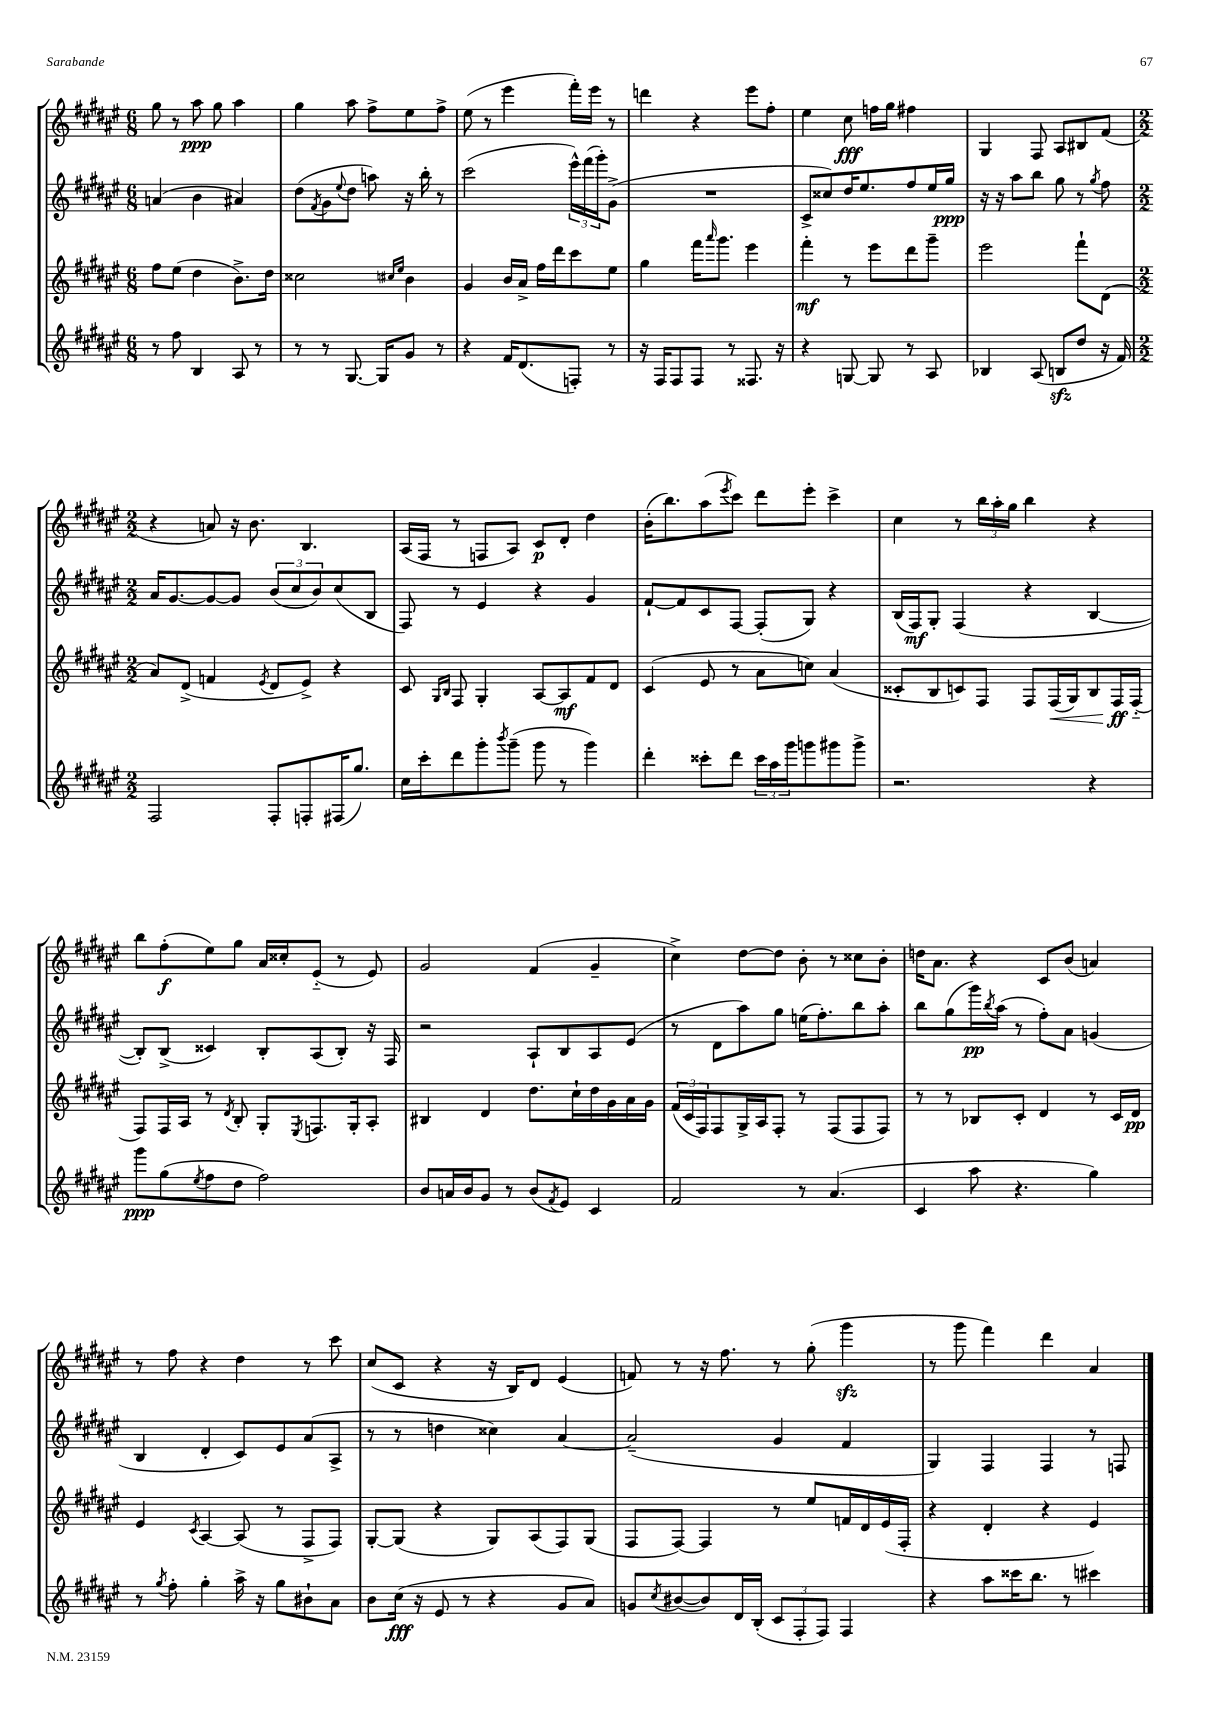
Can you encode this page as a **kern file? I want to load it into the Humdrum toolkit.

**kern	**kern	**kern	**kern
*staff4	*staff3	*staff2	*staff1
*clefG2	*clefG2	*clefG2	*clefG2
*k[f#c#g#d#a#e#]	*k[f#c#g#d#a#e#]	*k[f#c#g#d#a#e#]	*k[f#c#g#d#a#e#]
*M6/8	*M6/8	*M6/8	*M6/8
8r	8ff#\L	(4a/	8gg#\
8ff#\	(8ee#\J	.	8r
4B/	4dd#\	4b\	8aa#\
.	.	.	8gg#\
8A#/	8.b^\L)	4a#/)	4aa#\
8r	.	.	.
.	16dd#\Jk	.	.
=	=	=	=
8r	2cc##\	(8dd#\L	4gg#\
.	.	8qf#/	.
8r	.	8g#\	.
.	.	8qqee#/	.
[8.G#/	.	8dd#\J	8aa#\
.	.	8aa\)	8ff#^\L
16G#/]LK	.	.	.
.	16qqcc#/LL	.	.
.	16qqee#/JJ	.	.
8g#/J	4b\	16r	8ee#\
.	.	16bb'\	.
8r	.	8r	8ff#^\J
=	=	=	=
4r	4g#/	(2ccc#\	(8ee#\
.	.	.	8r
16f#/LK	16b/LL	.	4eee#\
(8.d#/	16a#^/JJ	.	.
.	16ff#\LL	.	.
.	16ddd#\J	.	.
8F'/J)	8ccc#\	24eee#^^\LL)	16fff#'\LL)
.	.	(24fff#\	.
.	.	.	16eee#\JJ
.	.	24ggg#'\J)	.
8r	8ee#\J	(8g#^\J	8r
=	=	=	=
16r	4gg#\	2.r	4ddd\
16F#/LK	.	.	.
8F#/	.	.	.
8F#/J	16fff#\LK	.	4r
.	16qqaaa#/	.	.
.	8.ggg#\J	.	.
8r	.	.	.
8.F##/	4eee#\	.	8eee#\L
.	.	.	8ff#'\J
16r	.	.	.
=	=	=	=
4r	4fff#'\	8c#^/L	4ee#\
.	.	8cc##/)	.
[8G/	8r	16dd#/K	8cc#\
.	.	8.ee#/	.
8G/]	8eee#\L	.	16ff\LL
.	.	.	16gg#\JJ
8r	8ddd#\	8ff#/	4ff#\
8A#/	8ggg#~\J	16ee#/L	.
.	.	16gg#/JJ	.
=	=	=	=
4B-/	2eee#\	16r	4G#/
.	.	16r	.
.	.	8aa#\L	.
(8A#/	.	8bb\J	8F#/
8B/L	.	8gg#\	8A#/L
8dd#/J	8fff#`\L	8r	8B#/
.	.	8qgg#/	.
16r	(8d#\J	8ff#\	(8f#/J
16f#/)	.	.	.
=	=	=	=
*M2/2	*M2/2	*M2/2	*M2/2
2F#/	8a#/L)	16a#/LK	4r
.	.	[8.g#/	.
.	(8d#^/J	.	.
.	4f/	8g#/_	8a/)
.	.	8g#/]J	16r
.	.	.	8.b\
.	8qe#/	.	.
8F#'/L	8d#/L	(12b/L	.
.	.	12cc#/	.
8F'/	8e#^/J)	.	4.B/
.	.	12b/)	.
(16F#/K	4r	(8cc#/	.
8.gg#/J)	.	.	.
.	.	8B/J	.
=	=	=	=
16cc#\LL	8c#/	8F#/)	(16A#/LL
16ccc#'\J	.	.	16F#/JJ
.	16qqG#/LL	.	.
.	16qqB/JJ	.	.
8ddd#\	8F#/	8r	8r
8ggg#'\	4G#'/	4e#/	8F/L
8qbbb/	.	.	.
(8ggg#~\J	.	.	8A#/J)
8ggg#\	[8A#/L	4r	8c#/L
8r	8A#/]	.	8d#'/J
4ggg#\)	8f#/	4g#/	4dd#\
.	8d#/J	.	.
=	=	=	=
4ddd#'\	(4c#/	[8f#`/L	(16b'\LK
.	.	.	8.bb\)
.	.	8f#/]	.
8ccc##'\L	8e#/	8c#/	(8aa#\
.	.	.	8qeee#/
8ddd#\J	8r	[8F#/J	8ccc#\J)
24ccc##\LL	8a#\L	(8F#'/]L	8ddd#\L
24aa#\	.	.	.
24ggg#\J	.	.	.
8ggg\	8cc\J)	8G#/J)	8eee#'\J
8ggg#\	(4a#/	4r	4ccc#^\
8ggg#^\J	.	.	.
=	=	=	=
2.r	8c##'/L	(16B/LL	4cc#\
.	.	16F#/J)	.
.	8B/	8G#'/J	.
.	8c/)	(4F#/	8r
.	8F#/J	.	24bb\LL
.	.	.	24aa#'\
.	.	.	24gg#\JJ
.	8F#/L	4r	4bb\
.	(16F#/L	.	.
.	16G#/J)	.	.
4r	8B/	[4B/	4r
.	16F#/L	.	.
.	(16F#'~/JJ	.	.
=	=	=	=
8ggg#\L	8F#/L)	8B'/]L)	8bb\L
(8gg#\	16F#/L	(8B^/J	(8ff#'\
.	16A#/JJ	.	.
8qee#/	.	.	.
8ff#\	8r	4c##/)	8ee#\)
.	8qd#/	.	.
8dd#\J	8B'/	.	8gg#\J
2ff#\)	8G#'/L	8B'/L	16a#/LL
.	.	.	16cc##'/J
.	8qE#/	.	.
.	8.F/	(8A#/	(8e#'~/J
.	.	8B'/J)	8r
.	16G#'/k	.	.
.	8A#'/J	16r	8e#/)
.	.	16F#/	.
=	=	=	=
8b/L	4B#/	2r	2g#/
16a/L	.	.	.
16b/J	.	.	.
8g#/J	4d#/	.	.
8r	.	.	.
(8b/L	8.dd#\L	8A#`/L	(4f#/
8qf#/	.	.	.
8e#/J)	.	8B/	.
.	16cc#`\L	.	.
4c#/	16dd#\	8A#/	4g#~/
.	16g#\	.	.
.	16a#\	(8e#/J	.
.	16g#\JJ	.	.
=	=	=	=
2f#/	(24f#/LL	8r	4cc#^\)
.	24c#/	.	.
.	24F#/J)	.	.
.	8F#/	8d#\L	.
.	16G#^/L	8aa#\)	[8dd#\L
.	16A#/J	.	.
.	8F#'/J	8gg#\J	8dd#\]J
8r	8r	(16ee\LK	8b'\
.	.	8.ff#'\)	.
(4.a#/	(8F#/L	.	8r
.	8F#/	8bb\	8cc##\L
.	8F#/J)	8aa#'\J	8b'\J
=	=	=	=
4c#/	8r	8bb\L	16dd\LK
.	.	.	8.a#\J
.	8r	(8gg#\	.
8aa#\	8B-/L	16ggg#\L)	4r
.	.	8qbb/	.
.	.	(16aa#\JJ	.
4.r	8c#'/J	8r	.
.	4d#/	8ff#'\L)	8c#/L
.	.	8a#\J	(8b/J
4gg#\)	8r	(4g/	4a/)
.	16c#/LL	.	.
.	16d#/JJ	.	.
=	=	=	=
8r	4e#/	4B/	8r
8qgg#/	.	.	.
8ff#'\	.	.	8ff#\
.	8qc#/	.	.
4gg#'\	[4A#/	4d#'/	4r
16aa#^\	(8A#/]	8c#/L)	4dd#\
16r	.	.	.
8gg#\L	8r	8e#/	.
8b#`\	8F#^/L	(8a#/	8r
8a#\J	8F#/J)	8A#^/J	8ccc#\
=	=	=	=
8b\L	[8G#'/L	8r	(8cc#/L
(16cc#\Jk	(8G#/]J	8r	8c#/J
16r	.	.	.
8e#/	4r	4dd\	4r
8r	.	.	.
4r	8G#/L)	4cc##\)	16r
.	.	.	16B/LK)
.	(8A#/	.	8d#/J
8g#/L	8F#/)	[4a#/	(4e#/
8a#/J)	(8G#/J	.	.
=	=	=	=
8g/L	8F#/L	(2a#~/]	8f/)
8qcc#/	.	.	.
([8b#/	[8F#/J)	.	8r
8b#/])	4F#/]	.	16r
.	.	.	8.ff#\
16d#/L	.	.	.
(16B'/JJ	.	.	.
12c#/L	8r	4g#/	8r
12F#'/	.	.	.
.	8ee#/L	.	(8gg#'\
12F#/J)	.	.	.
4F#/	16f/L	4f#/	4ggg#\
.	16d#/	.	.
.	(16e#/	.	.
.	16F#'/JJ	.	.
=	=	=	=
4r	4r	4G#/)	8r
.	.	.	8ggg#\
8aa#\L	4d#'/	4F#/	4fff#\)
16ccc##\K	.	.	.
8.bb\J	.	.	.
.	4r	4F#/	4ddd#\
8r	.	.	.
4ccc#\	4e#/)	8r	4a#/
.	.	8F/	.
==	==	==	==
*-	*-	*-	*-
